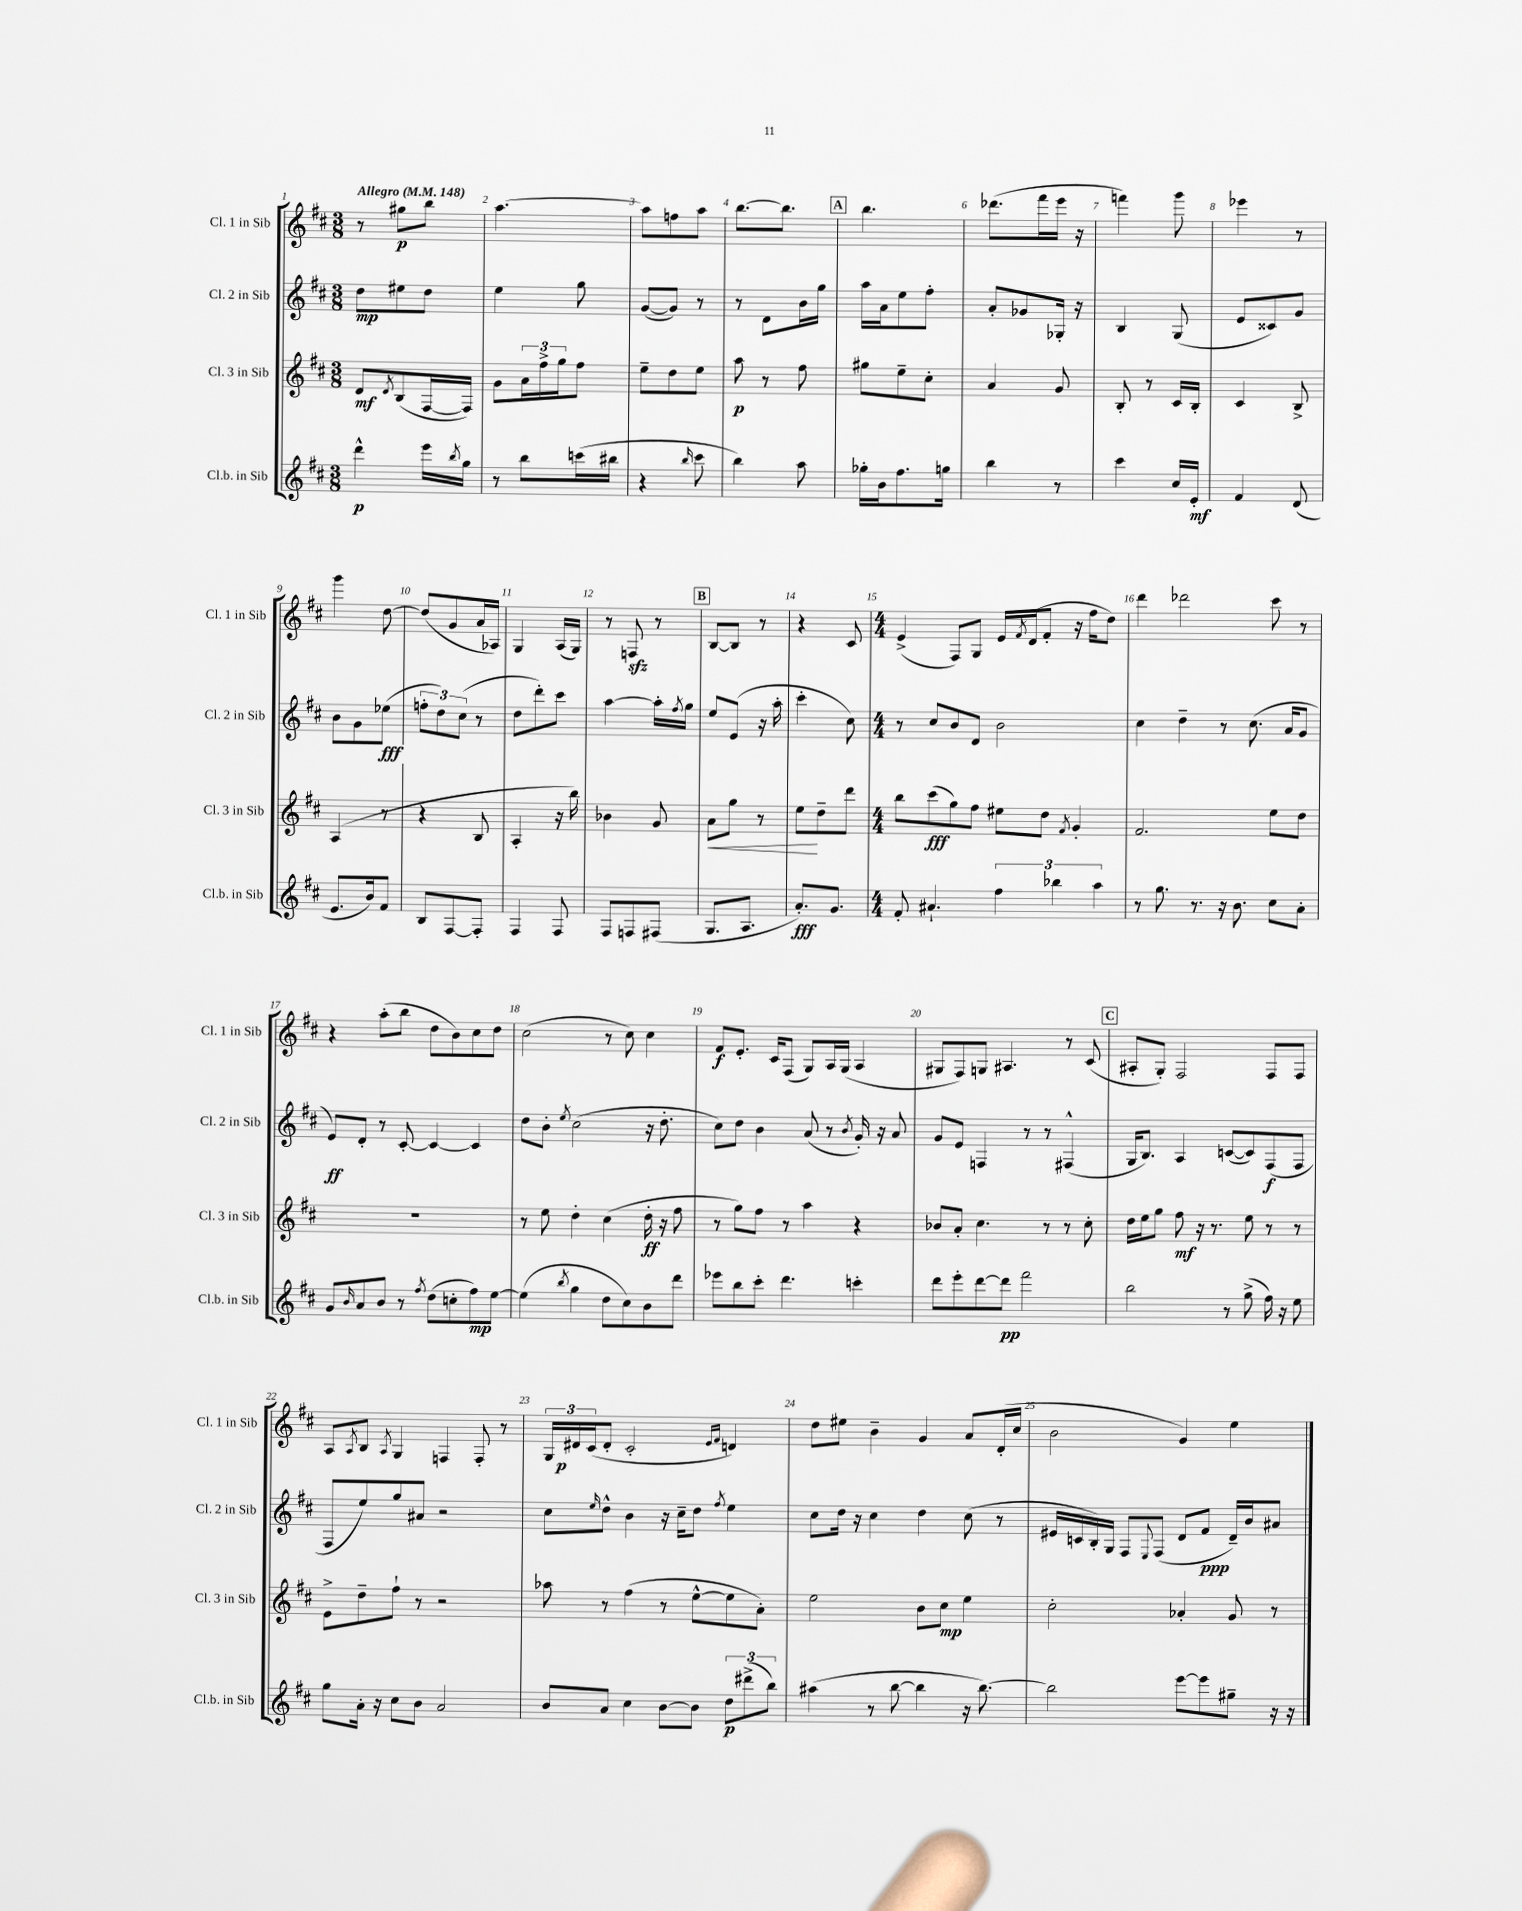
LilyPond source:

<<
\new StaffGroup <<
\new Staff = "s0" \with { instrumentName = "Cl. 1 in Sib" shortInstrumentName = "Cl. 1 in Sib" } {
    \clef treble \key d \major \numericTimeSignature \time 3/8 \tempo "Allegro" 4 = 148
    r8 gis''8\p b''8 |
    a''4.~ |
    a''8 f''8 a''8 |
    b''8.~ b''8. |
    \mark \markup { \box "A" } b''4. |
    des'''8.( fis'''16 e'''16 r16 |
    f'''4) g'''8 |
    ees'''4 r8 |
    g'''4 d''8~ |
    d''8( g'8 a'16 aes16) |
    g4 a16( g16) |
    r8 f8\sfz r8 |
    \mark \markup { \box "B" } b8~ b8 r8 |
    r4 cis'8 |
    \numericTimeSignature \time 4/4 e'4->( fis8) g8 e'16 \acciaccatura { fis'8 } d'16( fis'8-. r16 fis''16 d''8) |
    d'''4 des'''2 cis'''8 r8 |
    r4 a''8-.( b''8 d''8 b'8) cis''8 d''8 |
    cis''2( r8 cis''8) cis''4 |
    fis'8\f e'8.-. cis'16 fis8( g8) a16 g16( a4 |
    gis8 fis8) g8 ais4. r8 cis'8( |
    \mark \markup { \box "C" } ais8-. g8-.) fis2 fis8 fis8 |
    a8 \acciaccatura { a8 } b8 \acciaccatura { a8 } g4 f4 f8-. r8 |
    \tuplet 3/2 { g16 dis'16\p cis'16( } dis'8-. cis'2-. \grace { e'16 fis'16 } d'4) |
    d''8 eis''8 b'4-- g'4 a'8 d'16-.( cis''16 |
    b'2 g'4) e''4 \bar "|." |
}
\new Staff = "s1" \with { instrumentName = "Cl. 2 in Sib" shortInstrumentName = "Cl. 2 in Sib" } {
    \clef treble \key d \major \numericTimeSignature \time 3/8
    d''8\mp eis''8 d''8 |
    e''4 g''8 |
    g'8~( g'8) r8 |
    r8 d'8 b'16 g''16 |
    \mark \markup { \box "A" } a''16 a'16 e''8 fis''8-. |
    a'8-. ges'8 ges16-. r16 |
    b4 g8( |
    e'8 cisis'8) g'8 |
    b'8 g'8 ees''8\fff( |
    \tuplet 3/2 { f''8-. d''8) cis''8( } r8 |
    d''8 d'''8-.) cis'''8 |
    a''4~ a''16-. \acciaccatura { fis''8 } g''16 |
    \mark \markup { \box "B" } e''8 e'8( r16 a''16-. |
    cis'''4-. cis''8) |
    \numericTimeSignature \time 4/4 r8 cis''8 b'8 d'8 b'2 |
    cis''4 d''4-- r8 cis''8.( a'16 g'8 |
    e'8\ff) d'8-. r8 cis'8~-. cis'4~ cis'4 |
    d''8 b'8-. \acciaccatura { e''8 } cis''2( r16 d''8.-. |
    cis''8) d''8 b'4 a'8( r8 \acciaccatura { b'8 } g'16-.) r16 a'8 |
    g'8 e'8 f4 r8 r8 fis4-^( |
    \mark \markup { \box "C" } g16 b8.) a4 c'8~( c'8) fis8\f( fis8 |
    fis8 e''8) g''8 ais'8 r2 |
    cis''8 \grace { e''16 } d''8-^ b'4 r16 cis''16-- d''8 \acciaccatura { fis''8 } e''4 |
    cis''8 d''16 r16 cis''4 d''4 cis''8( r8 |
    eis'16 c'16 b16-.) g16 fis8 \appoggiatura { e8 } fis8( d'8 fis'8\ppp d'16--) b'16 ais'8 \bar "|." |
}
\new Staff = "s2" \with { instrumentName = "Cl. 3 in Sib" shortInstrumentName = "Cl. 3 in Sib" } {
    \clef treble \key d \major \numericTimeSignature \time 3/8
    d'8\mf \acciaccatura { d'8 } b8( fis16~ fis16) |
    g'8 \tuplet 3/2 { a'16 fis''16-> g''16 } fis''8 |
    e''8-- d''8 e''8 |
    a''8\p r8 fis''8 |
    \mark \markup { \box "A" } gis''8 e''8-- cis''8-. |
    a'4 g'8 |
    b8-. r8 cis'16 b16-. |
    cis'4 b8-> |
    a4( r8 |
    r4 b8 |
    a4-. r16 b''16) |
    bes'4 g'8 |
    \mark \markup { \box "B" } a'8\< g''8 r8 |
    e''8\! d''8-- d'''8 |
    \numericTimeSignature \time 4/4 b''8 cis'''8\fff( g''8) fis''8 eis''8 d''8 \acciaccatura { fis'8 } g'4-. |
    fis'2. e''8 d''8 |
    R1 |
    r8 e''8 d''4-. cis''4( d''16-.\ff r16 fis''8 |
    r8 g''8) fis''8 r8 a''4 r4 |
    bes'8 a'8-. cis''4. r8 r8 cis''8-. |
    \mark \markup { \box "C" } d''16 e''16 g''8 fis''8\mf r16 r8. e''8 r8 r8 |
    e'8-> d''8-- fis''8-! r8 r2 |
    aes''8 r8 fis''4( r8 e''8~-^ e''8 a'8-.) |
    e''2 b'8 cis''8\mp e''4 |
    cis''2-. aes'4-. g'8 r8 \bar "|." |
}
\new Staff = "s3" \with { instrumentName = "Cl.b. in Sib" shortInstrumentName = "Cl.b. in Sib" } {
    \clef treble \key d \major \numericTimeSignature \time 3/8
    d'''4-^\p e'''16 \acciaccatura { b''8 } g''16 |
    r8 b''8 c'''16( bis''16 |
    r4 \grace { b''16 } cis'''8 |
    b''4) a''8 |
    \mark \markup { \box "A" } ges''16-. b'16 fis''8. g''16 |
    b''4 r8 |
    cis'''4 cis''16 e'16-.\mf |
    fis'4 d'8( |
    e'8. b'16) fis'8 |
    b8 fis8~ fis8-. |
    fis4 fis8 |
    fis8 f8 fis8( |
    \mark \markup { \box "B" } g8. a8. |
    a'8.-.\fff) g'8. |
    \numericTimeSignature \time 4/4 fis'8-. ais'4.-! \tuplet 3/2 { fis''4 bes''4 a''4 } |
    r8 g''8. r8. r16 b'8. cis''8 a'8-. |
    g'8 \grace { b'16 } a'8 b'8 r8 \acciaccatura { fis''8 } d''8( c''8-. fis''8\mp) e''8~ |
    e''4( \acciaccatura { b''8 } g''4 d''8 cis''8) b'8 d'''8 |
    ees'''8 b''8 cis'''8-. d'''4. c'''4-. |
    d'''8 e'''8-. d'''8~ d'''8\pp fis'''2 |
    \mark \markup { \box "C" } b''2 r8 g''8->( fis''16) r16 e''8 |
    g''8 a'16-. r16 cis''8 b'8 a'2 |
    b'8 a'8 cis''4 b'8~ b'8 \tuplet 3/2 { d''8\p dis'''8->( b''8) } |
    ais''4( r8 b''8~ b''4 r16 b''8.~) |
    b''2 e'''8~ e'''8 gis''8-- r16 r16 \bar "|." |
}
>>
>>
\layout { \context { \Score \override BarNumber.break-visibility = ##(#f #t #t) barNumberVisibility = #all-bar-numbers-visible } }
